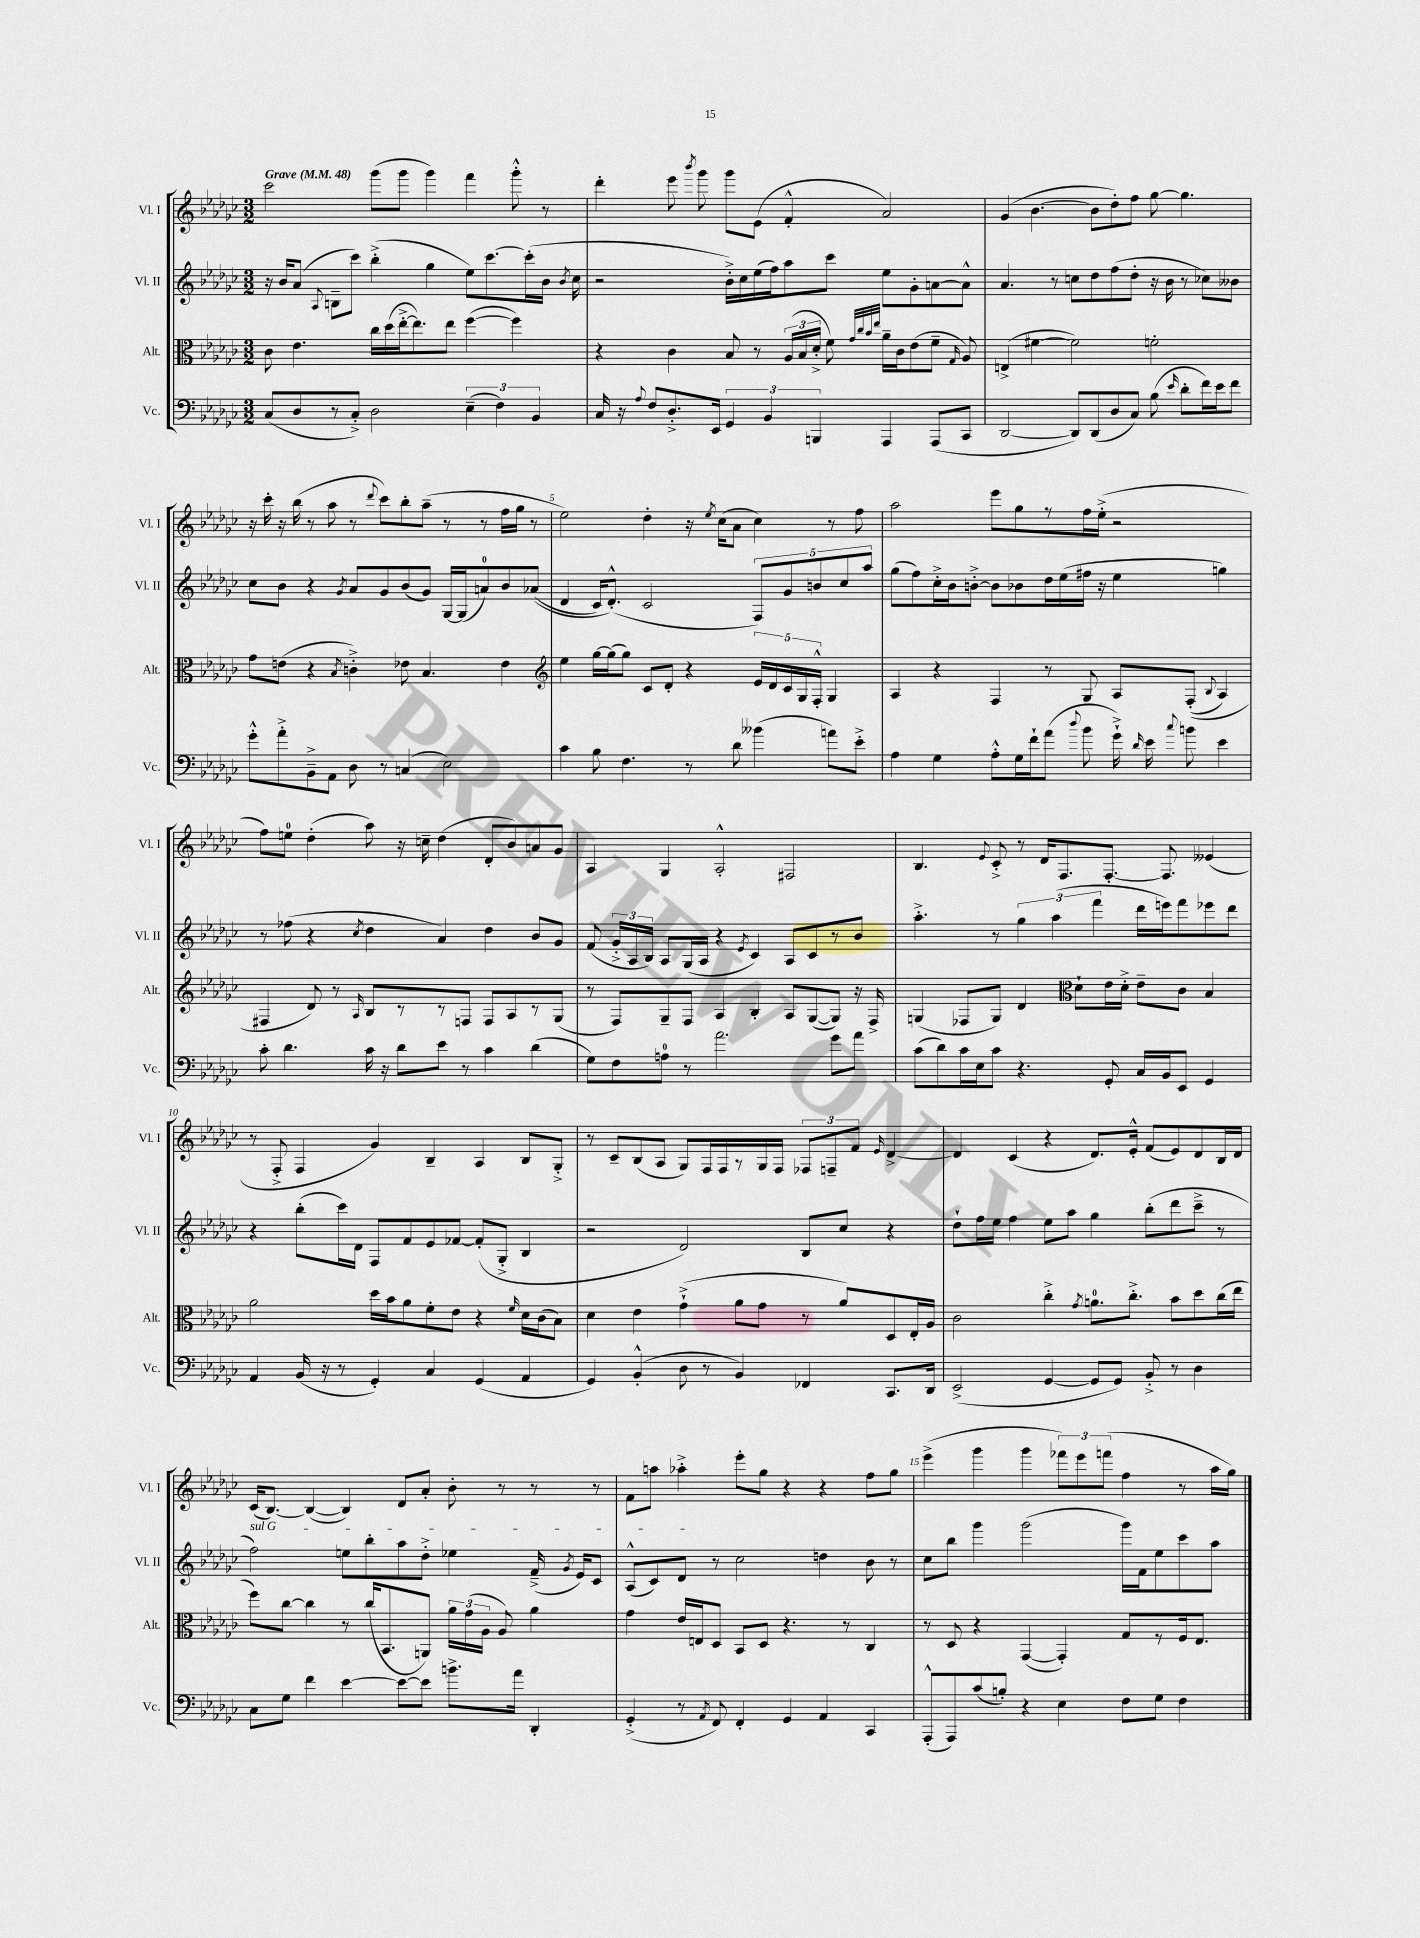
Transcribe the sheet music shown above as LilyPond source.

<<
\new StaffGroup <<
\new Staff = "s0" \with { instrumentName = "Vl. I" shortInstrumentName = "Vl. I" } {
    \clef treble \key ges \major \numericTimeSignature \time 3/2 \tempo "Grave" 4 = 48
    \autoBeamOff ces'''2 ges'''8[( ges'''8] ges'''4) f'''4 ges'''8-.-^ r8 |
    des'''4-. ees'''8 \acciaccatura { bes'''8 } ges'''8 ges'''8[ ees'8]( f'4-.-^ aes'2) |
    ges'4( bes'4.~ bes'8[ des''8-.) f''8] ges''8~ ges''4. |
    r16 ces'''16-. r16 bes''16( r8 aes''8 r8 \appoggiatura { des'''8 } ces'''8[) bes''8-. aes''8]--( r8 r8 f''16[ ges''16] r8 |
    ees''2) des''4-. r16 \acciaccatura { ees''8 } ces''16[( aes'8] ces''4) r8 f''8 |
    aes''2 ees'''8[ ges''8 r8 f''16 ees''16]-.->( r2 |
    f''8[) e''8]-0 des''4-.( aes''8) r16 c''16-- des''4( des'8[-. bes'8) a'8 ges'8] |
    aes4 ges4 aes2-.-^ fis2 |
    bes4. \appoggiatura { ees'8 } ces'8-.-> r8 des'16[ f8. f8.]~-. f8. eeses'4( |
    r8 f8-.-> f4 ges'4) bes4-- aes4 bes8[ ges8]-.-> |
    r8 ces'8[-- bes8( aes8] ges8[) f16 f16 r8 ges16 f16] \tuplet 3/2 { fes8[ f8-- f'8] } \grace { ees'16 } des'4~-> |
    des'4 ces'4( r4 des'8.[) ees'16]-.-^ f'8[( ees'8) des'8 bes16 des'16] |
    ces'16[( bes8.]~) bes4~( bes4) des'8[ aes'8]-. bes'8-. r8 r8 r8 |
    f'8[ a''8] aes''4-.-> ees'''8[-. ges''8] r4 r4 f''8[ ges''8] |
    ees'''4->( ges'''4 ges'''4 \tuplet 3/2 { fes'''8[) ees'''8 f'''8]( } f''4 r8 aes''16[ ges''16]) \bar "|." |
}
\new Staff = "s1" \with { instrumentName = "Vl. II" shortInstrumentName = "Vl. II" } {
    \clef treble \key ges \major \numericTimeSignature \time 3/2
    \autoBeamOff r16 bes'16[ aes'8]( \appoggiatura { aes8 } b8[-- ces'''8]) bes''4-.->( ges''4 ees''8[) ces'''8.~ ces'''16-.( bes'16] \acciaccatura { bes'8 } ces''16 |
    r2 bes'16[-.->) ces''16 ees''16( f''16) aes''8 ces'''8] ees''8[ ges'8-. a'8~ a'8]-^ |
    aes'4. r8 c''8[ des''8 f''8( des''8]-. r16 bes'16 r8 ces''8[) beses'8] |
    ces''8[ bes'8] r4 \acciaccatura { ges'8 } aes'8[ ges'8 bes'8( ges'8]) ges16[~ ges16( a'8-0) bes'8 aes'8](\( |
    des'4 ces'16[) des'8.]-.-^(\) ces'2 \tuplet 5/4 { f8[) ges'8 b'8 ces''8 aes''8] } |
    ges''8[( f''8) ces''16-.-> bes'16 b'8]~-.-> b'8[ bes'8 des''16 ees''16( fis''16] r16 ees''4 g''4) |
    r8 fes''8( r4 \acciaccatura { ces''8 } des''4 aes'4) des''4 bes'8[ ges'8] |
    f'8( \tuplet 3/2 { ges'16[-.-> aes16 bes16]) } aes8[ ges16( aes16] r4 \acciaccatura { ees'8 } ces'4) aes8[ ces'8 r8 bes'8] |
    aes''4.-.-> r8 \tuplet 3/2 { ges''4 aes''4( f'''4 } des'''16[ e'''16) f'''8 ees'''8 des'''8] |
    r4 bes''8[-.( ces'''16) des'16] f8[ f'8 ees'8 fes'8]~ fes'8[-.( ges8]-.-> bes4 |
    r2 des'2) bes8[ ces''8] r4 |
    des''8[-! f''16 ees''16] f''4 ees''8[ aes''8] ges''4 bes''8[-.( des'''8 ces'''8]---> r8 |
    \once \override TextSpanner.bound-details.left.text = \markup { \italic "sul G" } f''2\startTextSpan) e''8[ bes''8-. aes''8 des''8]-.-> ees''4 f'16--->( \acciaccatura { ges'8 } ees'16[) ces'8] |
    aes8[-^( ces'8) des'8]\stopTextSpan r8 ces''2 d''4 bes'8 r8 |
    ces''8[ bes''8] ges'''4 ges'''2( ges'''16[) f'16 ees''8 ces'''8 aes''8] \bar "|." |
}
\new Staff = "s2" \with { instrumentName = "Alt." shortInstrumentName = "Alt." } {
    \clef alto \key ges \major \numericTimeSignature \time 3/2
    \autoBeamOff ces'8 ees'4. ces''16[ des''16( ees''16~-.-> ees''8.) ees''8] f''4~( f''4) |
    r4 ces'4 bes8 r8 \tuplet 3/2 { aes16[( bes16 des'16]-.-> } f'8) \grace { ges'32[ ces''32 bes'32 ees''32] } aes'16[-- ces'16 ees'8( f'8]-- \grace { ges16 } aes8) |
    e4->( fis'4~ fis'2) f'2-. |
    ges'8[ e'8]( r4 \acciaccatura { bes8 } c'4-.->) ees'8 bes4. ees'4 |
    \clef treble ees''4 ges''16[~ ges''16( ges''8]) ces'8[ des'8]-. r4 \tuplet 5/4 { ees'16[ des'16 ces'16 ges16 f16]-.-^ } ges4 |
    aes4 r4 f4 r8 ges8 aes8[ f8]-.(\( \appoggiatura { bes8 } aes4) |
    fis4 des'8\) r8 \grace { aes16 } bes8[ r8 r8 f8] f8[ aes8 r8 ges8]( |
    r8 f8[) ges8-- f8] aes4 bes4-. aes8[ ges8~( ges8]) r16 f16-> |
    g4( fes8[ g8]) des'4 \clef alto des'8[-! ees'16 des'16]-.-> ees'8[-- ces'8] bes4 |
    aes'2 des''16[ bes'16 aes'8 f'8-. ees'8] r4 \grace { f'16 } des'16[ ces'16( bes8]) |
    des'4 ees'4 ges'4-!->( aes'8[ ges'8] r8 aes'8[) des8 ees16-. aes16] |
    ces'2 ces''4-.-> \acciaccatura { ges'8 } a'8.[-0 ces''8.]-.-> bes'8[ des''8 ces''16( ees''16] |
    f''8[) ces''8]~ ces''4 r8 ces''16[( bes,8. a,8]) \tuplet 3/2 { aes'16[ ges'16( aes16] } aes8) aes'4 |
    ges'4 ees'16[ e16 des8] bes,8[ des8] r4. r8 ces4 |
    r8 des8 r4 ges,4~( ges,4-.) ges8[ r8 f16 ees8.] \bar "|." |
}
\new Staff = "s3" \with { instrumentName = "Vc." shortInstrumentName = "Vc." } {
    \clef bass \key ges \major \numericTimeSignature \time 3/2
    \autoBeamOff ces8[( des8 r8 ces8]-.->) des2 \tuplet 3/2 { ees4--( f4) bes,4 } |
    ces16 r16 \appoggiatura { aes8 } f8[ des8.-.-> ees,16] \tuplet 3/2 { ges,4 bes,4 b,,4 } aes,,4 aes,,8[( ces,8] |
    des,2~ des,8[) des,8( des8 ces8]) bes8( \grace { ees'16 } des'8[-. f'16) ees'16 f'8] |
    ges'8[-.-^ aes'8-.-> bes,8---> aes,8] des8 r8 c4( ees2) |
    ces'4 bes8 f4. r8 des'8 beses'4( a'8[) ees'8]-.-> |
    aes4 ges4 aes8[-.-^ ges16 f'16-! aes'8]( \appoggiatura { des''8 } bes'8 ges'16-!->) \grace { des'16 } ees'16 \appoggiatura { ces''8 } b'8 ees'4 |
    ces'8-. des'4. ces'16 r16 des'8[ ees'8] r8 ces'4 des'4( |
    ges8[) f8 a8]-0 r8 aes'2. ges'8[ aes'8] |
    ces'8[( des'8) ces'16 ees16 ces'8] r4. ges,8-. ces16[ bes,16 ees,8] ges,4 |
    aes,4 bes,16( r16 r8 ges,4-.) ces4 ges,4( aes,4 |
    ges,4) bes,4-.-^( des8 r8 bes,4) fes,4 ces,8.[ des,16] |
    ees,2->( ges,4~ ges,8[ ges,8]) bes,8-.-> r8 des4 |
    ces8[ ges8] f'4 ees'4~ ees'8[~ ees'8] b'8.[-> aes'16] des,4-. |
    ges,4-.->( r8 \acciaccatura { aes,8 } f,8) f,4-. ges,4 aes,4 ces,4 |
    aes,,8[-.-^( aes,,8) ces'8( b8]-.) r4 ees4 f8[ ges8] f4 \bar "|." |
}
>>
>>
\layout { \context { \Score \override BarNumber.break-visibility = ##(#f #t #t) barNumberVisibility = #(every-nth-bar-number-visible 5) } }
